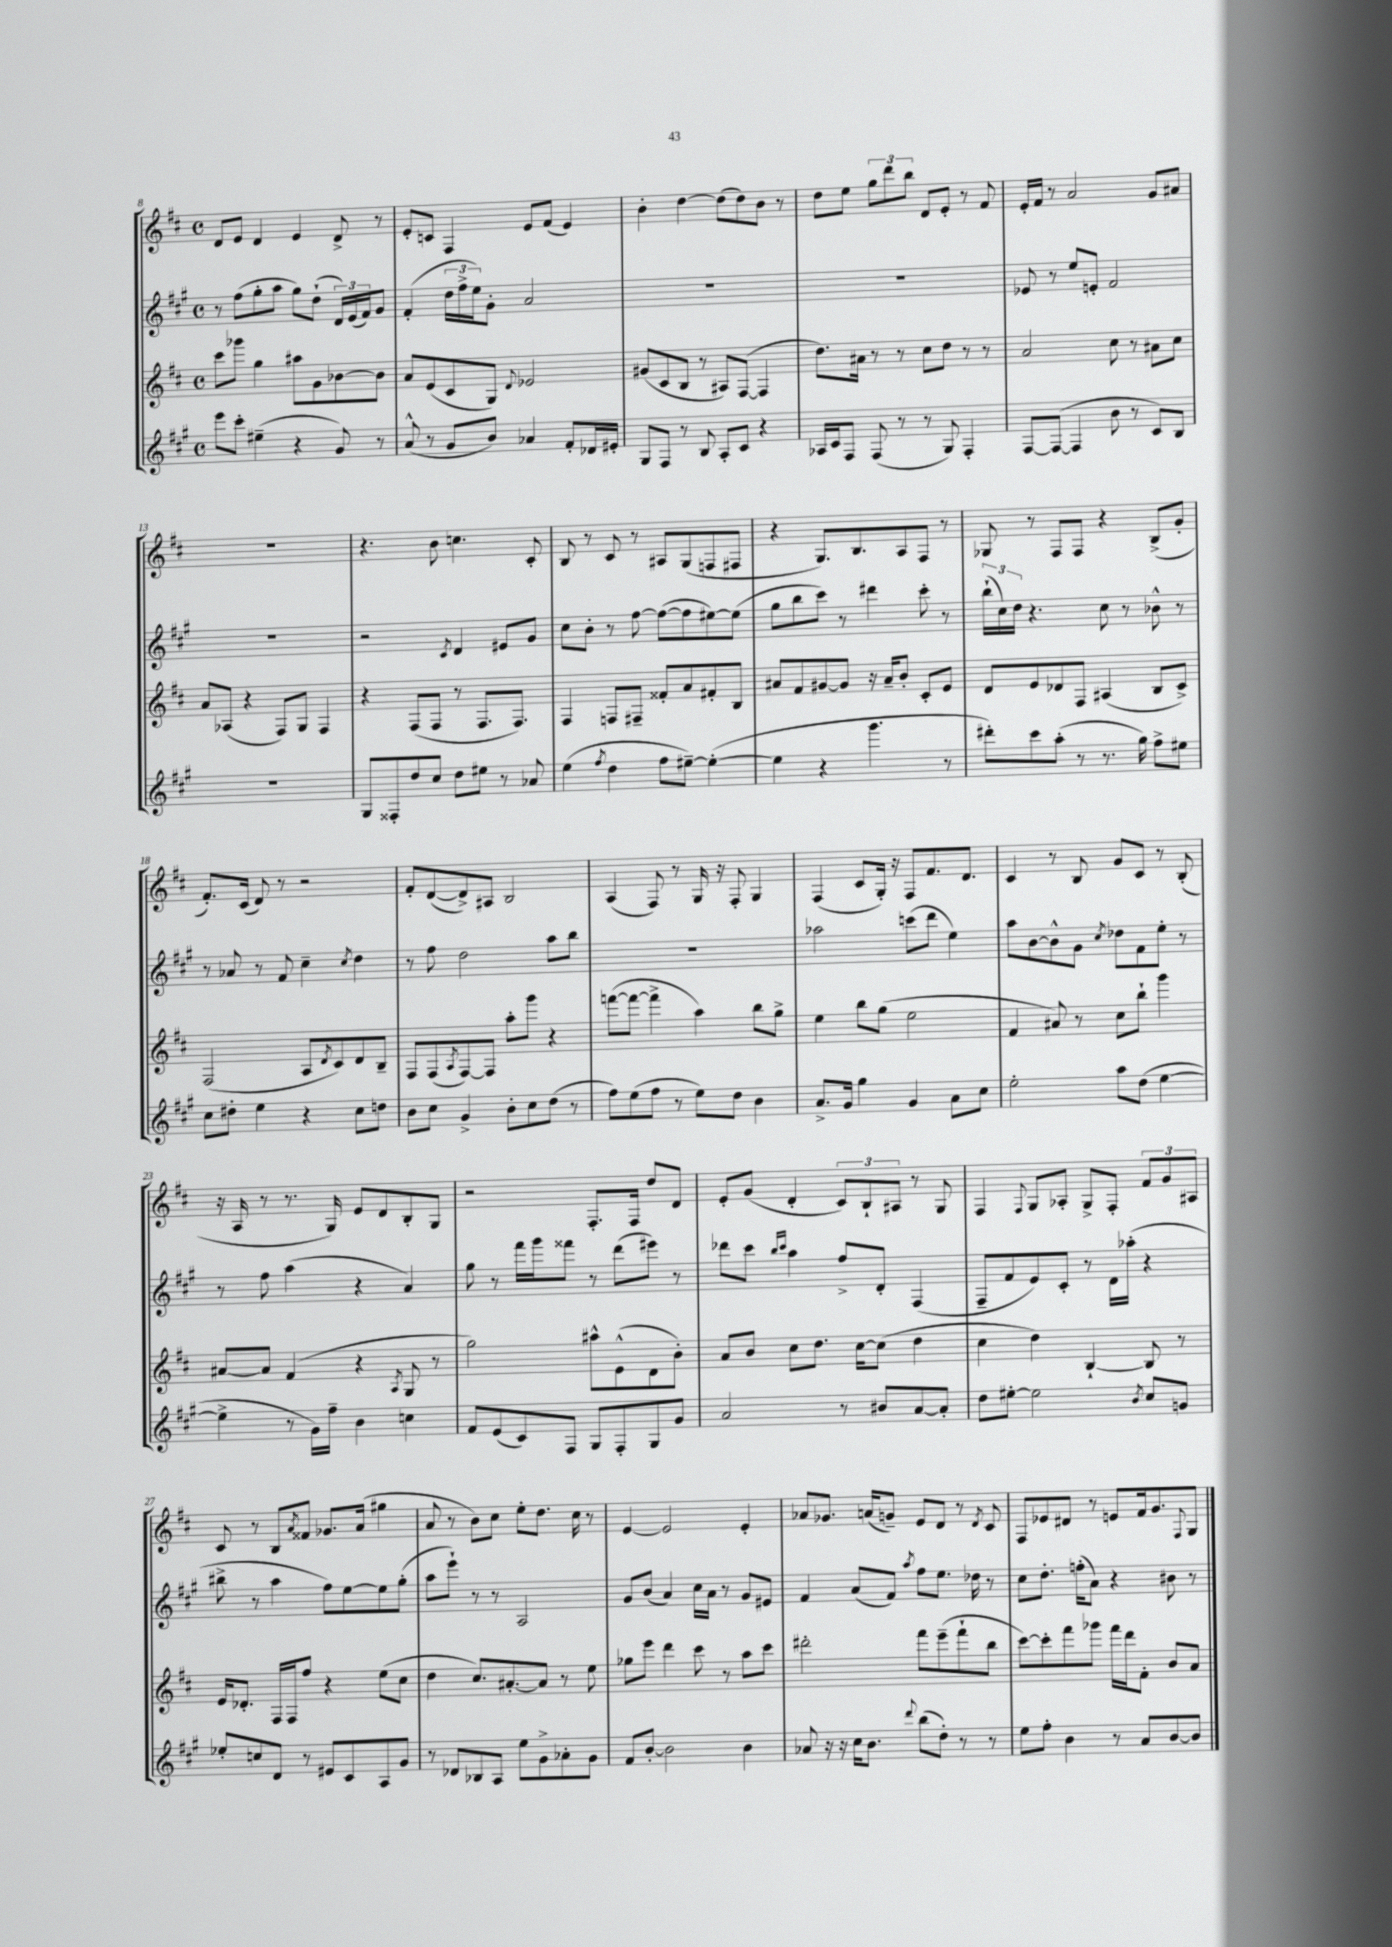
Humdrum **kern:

**kern	**kern	**kern	**kern
*staff4	*staff3	*staff2	*staff1
*clefG2	*clefG2	*clefG2	*clefG2
*k[f#c#g#]	*k[f#c#]	*k[f#c#g#]	*k[f#c#]
*M4/4	*M4/4	*M4/4	*M4/4
*met(c)	*met(c)	*met(c)	*met(c)
8eee	8ccc#	8r	8d
8ccc#'	8ggg-	(8ff#	8e
(4ee#~	4gg	8gg#'	4d
.	.	8aa	.
4r	8aa#	8gg#)	4e
.	8g	(8dd`	.
8g#)	[8b-	24d)	8d^
.	.	(24e	.
.	.	24f#)	.
8r	8b-]	8g#	8r
=	=	=	=
(8a^^	8a	(4f#'	8e'
8r	(8e	.	8c
8g#	8c#	24dd	4F#
.	.	24ff#^	.
.	.	24ee)	.
8b)	8G)	8g#'	.
.	8qqd	.	.
4a-	2e-	2a	8e
.	.	.	(8f#
8f#'	.	.	4e)
16d-	.	.	.
16e#'	.	.	.
=	=	=	=
8G#	(8g#	1r	4b'
8F#	8c#	.	.
8r	8B	.	[4dd
8B	8r	.	.
8A'	8A#)	.	(8dd]
8c#	([8F#	.	8dd)
4r	4F#]	.	8b
.	.	.	8r
=	=	=	=
16A-	8.dd)	1r	8dd
16c#	.	.	.
8F#	.	.	8ee
.	16a#	.	.
(8F#	8r	.	12gg
.	.	.	12ddd
8r	8r	.	.
.	.	.	12bb
8r	8cc#	.	8d
8G#)	8dd	.	8e'
4F#'	8r	.	8r
.	8r	.	8f#
=	=	=	=
[8F#	2a	8e-	16e'
.	.	.	16f#
(8F#_	.	8r	8r
4F#]	.	8ee	2a
.	.	8e'	.
8b	8cc#	2f#	.
8r	8r	.	.
8c#)	8a#	.	8g
8B	8cc#	.	8a#
=	=	=	=
1r	8a	1r	1r
.	(8A-	.	.
.	4r	.	.
.	8F#)	.	.
.	8G	.	.
.	4F#	.	.
=	=	=	=
8G#	4r	2r	4.r
8F##'	.	.	.
8dd	(8F#	.	.
8cc#	8F#	.	8b
.	.	8qc#	.
8dd	8r	4d	4.cc
8ee#	8.F#	.	.
8r	.	8e#	.
.	8.F#)	.	.
8a-	.	8g#	8c#'
=	=	=	=
(4ee	4F#	8cc#	8B
.	.	8b'	8r
8qff#	.	.	.
4dd	8F	8r	8c#
.	8F#~	[8ff#	8r
8ff#	8f##'	(8ff#_	8A#
[8ee#~)	8a	8ff#]	(8G
(4ee#'_	8f#'	[8ee#)	8F
.	8B	(8ee#]	8F#
=	=	=	=
4ee#]	8a#	8gg#	4r
.	8f#	8bb	.
4r	[8g#	8ccc#)	8.G)
.	8g#]	8r	.
.	.	.	8.B
4.ggg#	16r	4ddd#	.
.	16a#~	.	.
.	8b'	.	8A
.	8c#'	8ccc#'	8F#
8r	8e	8r	8r
=	=	=	=
8ddd#')	8d	(24bb`	8G-
.	.	24cc#)	.
.	.	24dd	.
8ccc#	8e	4.r	8r
(8aa'	8d-	.	8F#
8r	8F#	.	8F#
8.r	(4A#	8cc#	4r
.	.	8r	.
16gg#)	.	.	.
8ff#^	8B	8b-^^	(8B^
8ee#	8c#^)	8r	8g'
=	=	=	=
8cc#	(2F#	8r	8.f#')
8dd#'	.	8a-	.
.	.	.	(16c#
4ee	.	8r	8d)
.	.	8f#	8r
4r	8A	4cc#~	2r
.	8qd	.	.
.	8c#)	.	.
.	.	8qcc#	.
8cc#	8d	4dd	.
8dd	8B~	.	.
=	=	=	=
8b	8F#	8r	8f#'
8cc#	(8F#	8ff#	([8d
.	8qA	.	.
4g#^	[8F#)	2dd	8d^])
.	8F#]	.	8A#
8b'	8aa'	.	2B
8cc#	8ggg	.	.
(8dd	4r	8aa	.
8r	.	8bb	.
=	=	=	=
8ff#)	([8fff	1r	(4A
(8ee	8fff_	.	.
8ff#	4fff^]	.	8F#)
8r	.	.	8r
8ee)	4aa)	.	16G
.	.	.	16r
8dd	.	.	8F#'
4b	8bb	.	4G
.	8gg^	.	.
=	=	=	=
8.a^	4ee	2aa-	(4F#
16g#	.	.	.
4gg#	8bb	.	8c#
.	(8gg	.	16G')
.	.	.	16r
4g#	2ee	(8ccc	8F#
.	.	8ddd	8.f#
8a	.	4ee)	.
.	.	.	8.d
8cc#	.	.	.
=	=	=	=
2ee'	4f#	8aa	4c#
.	.	[8b	.
.	8a#)	8b^^]	8r
.	8r	8g#	8B
.	.	8qcc#	.
8aa	8cc#	8dd-	8g
(8dd	8bb`	8f#	8c#
[4ee	4ggg	8ee'	8r
.	.	8r	(8B'
=	=	=	=
4ee^]	[8a#	8r	16r
.	.	.	16A
.	8a#]	8ff#	8r
8r	(4f#	(4aa	8.r
16g#)	.	.	.
16ff#~	.	.	16G)
4b	4r	4r	8e
.	.	.	8d
.	8qA	.	.
4cc	8G	4a)	8B'
.	8r	.	8G
=	=	=	=
8f#	2gg)	8gg#	2r
(8e	.	8r	.
8c#)	.	16fff#	.
.	.	16ggg#	.
8F#	.	8fff##	.
8G#	8aa#^^	8r	8.F#'
8F#'	(8e^^	(8ddd	.
.	.	.	16F#
8G#	8d	8eee#)	8dd
8g#	8b')	8r	8d
=	=	=	=
2a	8a	8ddd-	8e'
.	8b	8ccc#	(8g
.	.	16qqbb	.
.	.	16qqccc#	.
.	8cc#	4aa	4d'
.	8.dd	.	.
8r	.	8ff#^	12c#)
.	[16cc#	.	.
.	.	.	12B`
8b#	(8cc#]	8d'	.
.	.	.	12A#
[8a	4dd	(4F#	8r
8a']	.	.	8G
=	=	=	=
8dd	4cc#	8F#~	4F#
[8ee#'	.	8f#	.
.	.	.	8qqF#
2ee#]	4dd)	8e)	8G
.	.	8c#'	8A-'
.	[4B`	8r	8G^
.	.	16d	8F#'
.	.	(16aa-'	.
8qb	.	.	.
8cc#	8B]	4r	12f#
.	.	.	12g
8g	8r	.	.
.	.	.	12A#
=	=	=	=
8ee-'	16e	8bb#^	8c#
.	8.d-'	.	.
8cc	.	8r	8r
8d	16F#	4aa	8B
.	16F#	.	.
.	.	.	8qa
8r	8ff#	.	8f##
8e#	4r	8ff#)	8.g-
8c#	.	[8ee	.
.	.	.	(16a
8A	(8ee	8ee]	4gg#
8g#	8cc#	(8gg#'	.
=	=	=	=
8r	4dd	8aa	8a
8d-	.	8eee`)	8r
8B-	8.cc#)	8r	8b)
8A	.	8r	8cc#
.	[8.a#'	.	.
8ee	.	2A	8ee'
8g#^	8a#]	.	8.dd
8a-'	8r	.	.
.	.	.	16cc#
8g#	8ee	.	8r
=	=	=	=
8f#	8gg-	8g#	[4e
[8b'	8eee	(8b	.
2b]	4ddd	4a)	2e]
.	8ccc#	16cc#	.
.	.	16a	.
.	8r	8r	.
4b	8aa	8g#	4e'
.	8ccc#	8e#	.
=	=	=	=
8a-	2ddd#'	4f#	8a-
16r	.	.	8.g-
16r	.	.	.
16cc#	.	(8a	.
8.b	.	.	(16a
.	.	8f#)	8g~)
8qqddd	.	8qaa	.
(8bb	8fff#	8ff#	8e
8dd')	(8eee~	8.ee	8d
8r	8fff#`	.	8r
.	.	16dd-	.
.	.	.	8qd
8r	8bb	8r	8c#
=	=	=	=
8ee	[8ccc#)	8cc#	8F#
8ff#'	8ccc#']	8.dd'	8e-
4b	8fff#	.	8d#
.	.	(16ff'	.
.	8ggg-	8a)	8r
8r	16fff#	4r	8e
.	16ddd	.	.
8a	8f#'	.	16f#
.	.	.	8.g
[8b	8b	8b#	.
.	.	.	8qqF#
8b]	8a	8r	8G
==	==	==	==
*-	*-	*-	*-
